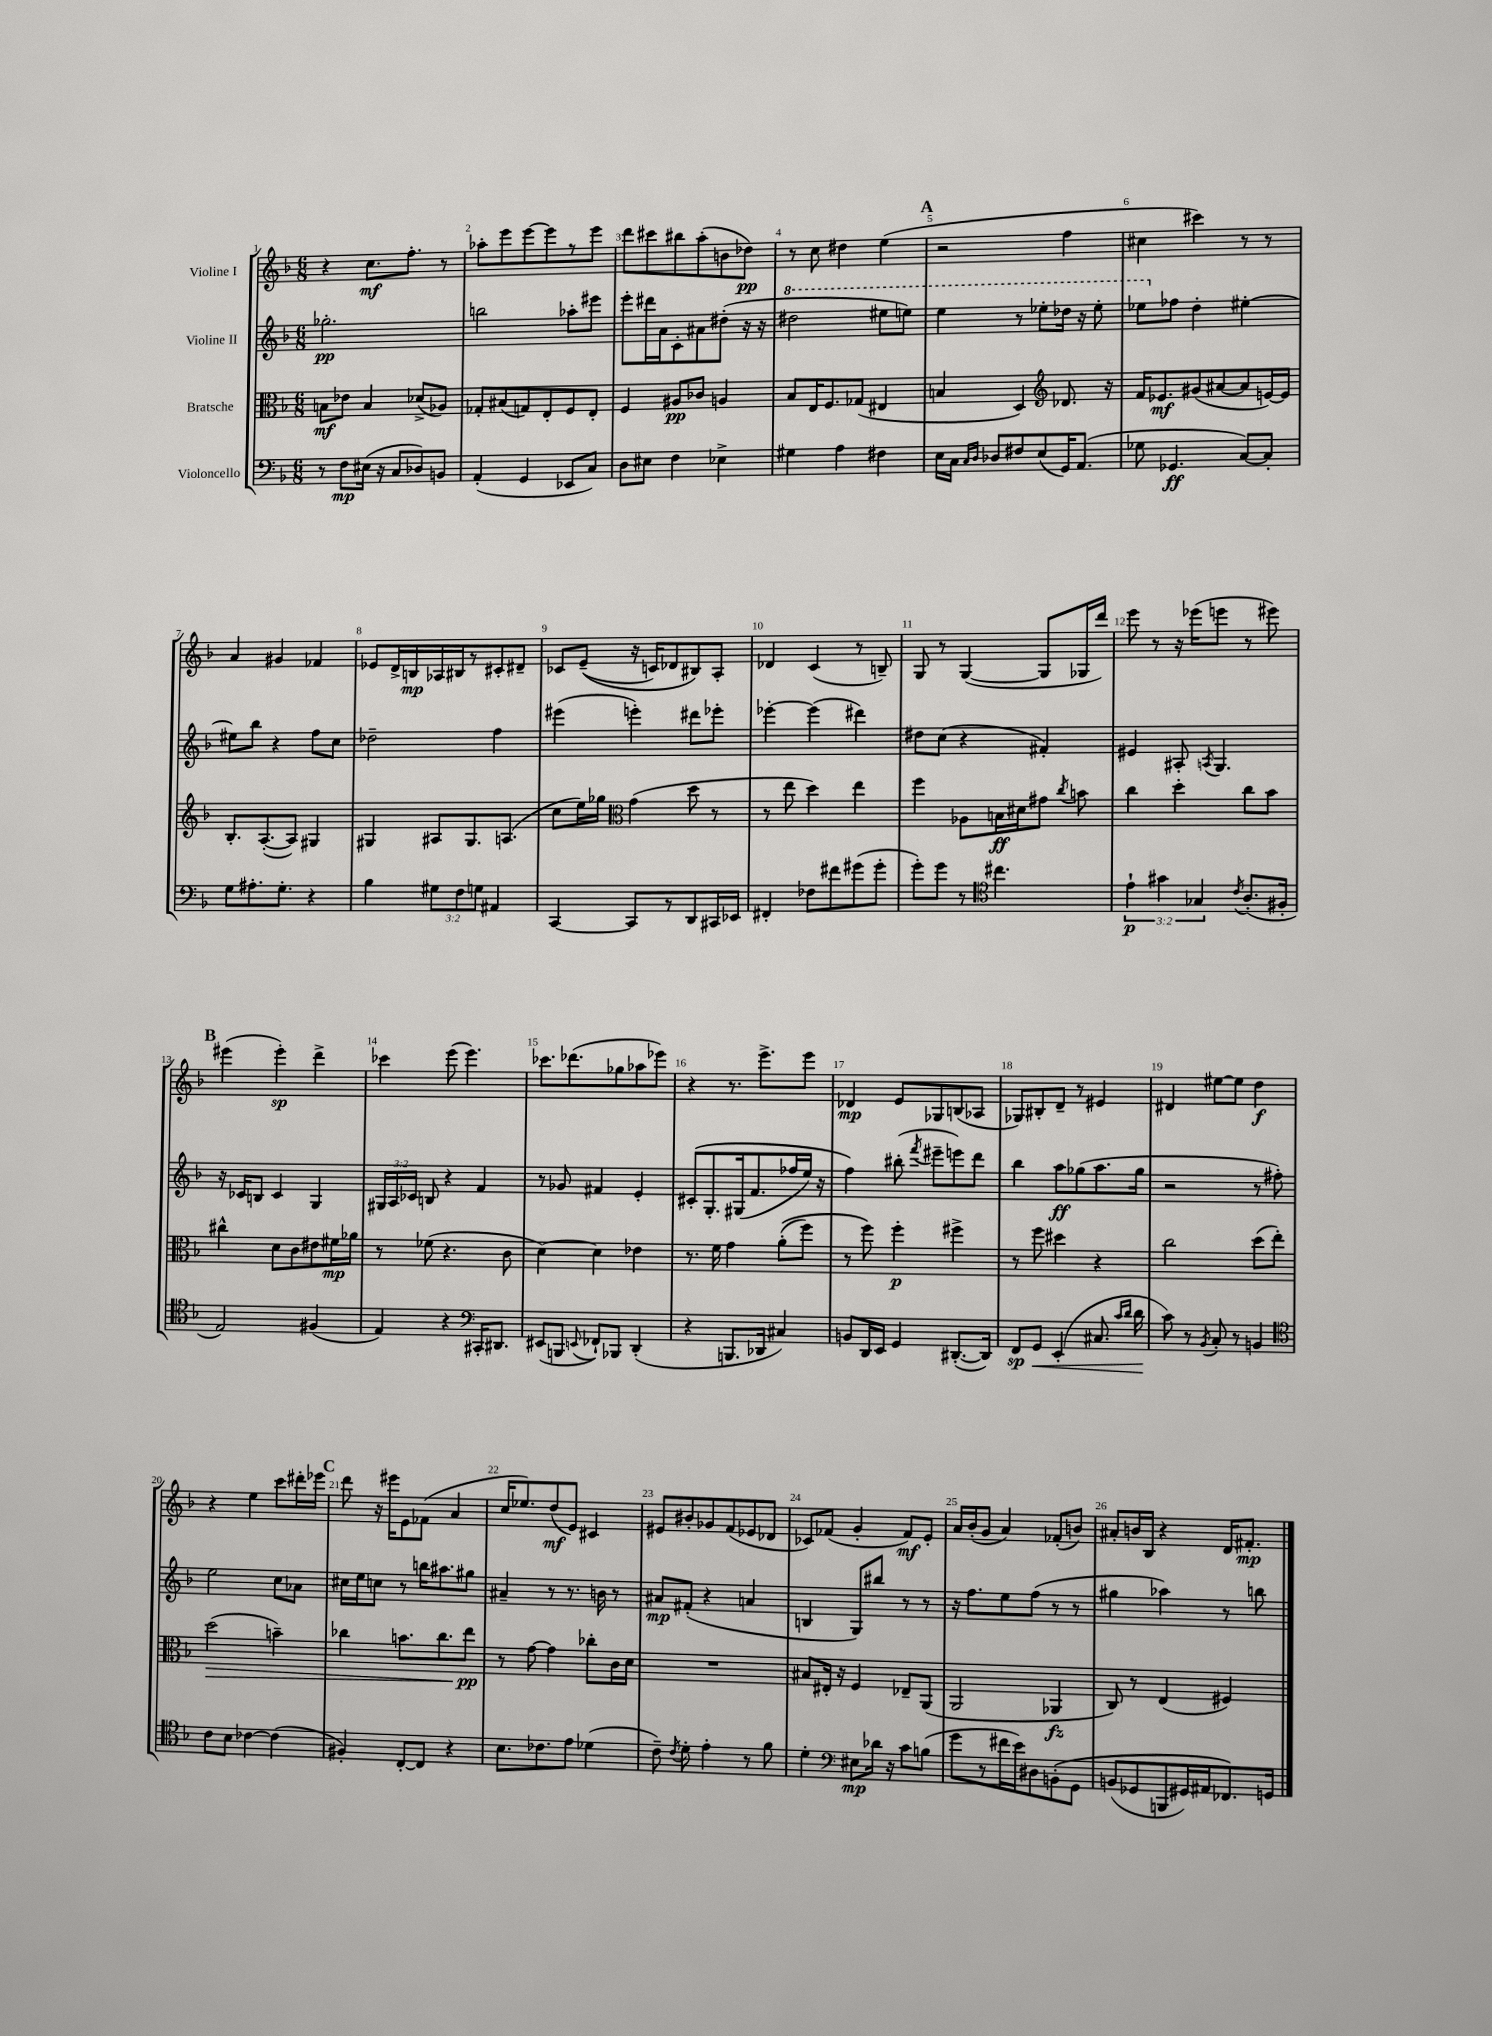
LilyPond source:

<<
\new StaffGroup <<
\new Staff = "s0" \with { instrumentName = "Violine I" } {
    \clef treble \key f \major \numericTimeSignature \time 6/8
    \autoBeamOff r4 c''8.[\mf f''8.]-. r8 |
    aes''8[-. e'''8 e'''8~ e'''8 r8 e'''8] |
    d'''8[ cis'''8 bis''8 a''8-.( b'8 des''8]\pp) |
    r8 c''8 dis''4 e''4( |
    \mark \markup { \bold "A" } r2 f''4 |
    cis''4 cis'''4) r8 r8 |
    a'4 gis'4 fes'4 |
    ees'8[ d'16-> b16\mp aes16 bis16 r8 cis'8-. dis'8]-- |
    ces'8[ e'8]--(\( r16 c'16[) des'8 bis8\) a8]-. |
    des'4 c'4( r8 b8--) |
    g8 r8 g4~( g8[ ges16 d'''16]) |
    e'''8 r8 r16 ees'''16[( e'''8] r8 eis'''8) |
    \mark \markup { \bold "B" } eis'''4( eis'''4-.\sp) d'''4-> |
    ces'''4 e'''8( e'''4.) |
    ces'''8.[ des'''8.( ges''8 aes''8 ees'''8]) |
    r4 r8. e'''8.[-> e'''8] |
    des'4\mp e'8[ ges8 b8( aes8] |
    ges8[) bis8-. d'8]-- r8 eis'4 |
    dis'4 eis''8[~ eis''8] d''4\f |
    r4 e''4 c'''8[ dis'''16-. ees'''16] |
    \mark \markup { \bold "C" } d'''8 r16 eis'''16[ e'8 fes'8]( a'4 |
    c''16[ ees''8.) d''8\mf( e'8]) cis'4 |
    eis'8[ bis'8-. ges'8 f'8( ees'8 des'8] |
    ces'8[) fes'8]( g'4-. fes'8[\mf) e'8]-. |
    a'16[ bes'16-.( g'8] a'4) fes'8[-.( b'8]) |
    ais'8[-. b'16 bes16] r4 d'16[ fis'8.]-.\mp \bar "|." |
}
\new Staff = "s1" \with { instrumentName = "Violine II" } {
    \clef treble \key f \major \numericTimeSignature \time 6/8 \override Staff.TupletNumber.text = #tuplet-number::calc-fraction-text
    \autoBeamOff ges''2.-.\pp |
    b''2 aes''8[-. eis'''8] |
    e'''8[-. dis'''16 a'16 c'8-. ais'8 dis''8]-.( r16 r16 |
    \ottava #1 dis'''2 eis'''8[ e'''8]) |
    \mark \markup { \bold "A" } e'''4 r8 ees'''8[-. des'''16] r16 ees'''8-. |
    ees'''8[ \ottava #0 fes''8] d''4-. eis''4~-. |
    eis''8[ bes''8] r4 f''8[ c''8] |
    des''2-- f''4 |
    eis'''4( e'''4-.) dis'''8[ ees'''8]-. |
    ees'''4~-. ees'''4( dis'''4) |
    dis''8[ c''8]( r4 fis'4-.) |
    eis'4 ais8-. \acciaccatura { a8 } g4. |
    \mark \markup { \bold "B" } r16 ces'16[ b8] ces'4 g4 |
    \tuplet 3/2 { gis16[ a16 ces'16] } b8 r4 f'4 |
    r8 ges'8 fis'4 e'4-. |
    cis'8[-.\( g8.-. gis16( f'8. fes''16 e''16]) r16 |
    f''4\) bis''8-.( \acciaccatura { f'''8 } eis'''8[-- e'''8) d'''8] |
    bes''4 a''8[\ff ges''8( a''8. ges''16] |
    r2 r8 fis''8-.) |
    e''2 c''8[ aes'8] |
    \mark \markup { \bold "C" } cis''16[ e''16 c''8] r8 b''16[ ais''8. gis''8] |
    ais'4-- r8 r8. b'16 r8 |
    ais'8[\mp fis'8]-.( r4 a'4 |
    b4 g8[) bis''8] r8 r8 |
    r16 f''8.[ e''8 f''8]( r8 r8 |
    gis''4 aes''4) r8 b''8 \bar "|." |
}
\new Staff = "s2" \with { instrumentName = "Bratsche" } {
    \clef alto \key f \major \numericTimeSignature \time 6/8
    \autoBeamOff b8[\mf ees'8] b4 des'8[->( aes8]) |
    ges8[-. bis8( g8) e8-. f8 e8]-. |
    f4 ais8[\pp ces'8] a4 |
    bes8[ e16 f8. ges8]( eis4 |
    \mark \markup { \bold "A" } b4 d4) \clef treble des'8. r16 |
    f'16[ ees'8.\mf gis'8( ais'8~ ais'8 e'16~) e'16] |
    bes8.[-. a8.~-.( a8]) gis4 |
    gis4 ais8[ gis8. a8.]( |
    c''8[ e''16) ges''16] \clef alto g'4( d''8 r8 |
    r8 e''8 d''4) e''4 |
    f''4 aes8[ b16\ff dis'16 gis'8] \acciaccatura { c''8 } b'8 |
    c''4 d''4-. c''8[ bes'8] |
    \mark \markup { \bold "B" } cis''4-^ d'8[ c'8 eis'8 fis'16\mp aes'16] |
    r8 fes'8( r4. c'8 |
    d'4~) d'4 ees'4 |
    r8. f'16 g'4 a'8[-.(\( f''8]) |
    r8 f''8\) f''4-.\p fis''4-> |
    r8 f''8 dis''4 r4 |
    c''2 d''8[( e''8]-.) |
    d''2\>( b'4--) |
    \mark \markup { \bold "C" } ces''4 b'8.[ ces''8. e''8]\pp\! |
    r8 g'8~ g'4 ces''8[-. c'16 d'16] |
    R2. |
    bis8[ eis16]-. r16 f4 ees8[-- a,8]( |
    a,2 aes,4\fz |
    c8) r8 e4( fis4) \bar "|." |
}
\new Staff = "s3" \with { instrumentName = "Violoncello" } {
    \clef bass \key f \major \numericTimeSignature \time 6/8 \override Staff.TupletNumber.text = #tuplet-number::calc-fraction-text
    \autoBeamOff r8 f8[\mp eis16]( r16 c8[ des8) b,8] |
    a,4-.( g,4 ees,8[ c8]) |
    d8[ eis8] f4 ees4-> |
    gis4 a4 fis4 |
    \mark \markup { \bold "A" } e16[ c16] \grace { c16[ d16] } des8[ fis8 e8( g,16) a,8.]( |
    ges8 ges,4.\ff c8[~) c8]-. |
    g8[ ais8.-. g8.]-. r4 |
    bes4 \tuplet 3/2 { gis8[ f8 g8] } ais,4 |
    c,4~ c,8[ r8 d,8 cis,16 ees,16] |
    fis,4-. fes8[ fis'8 gis'8( gis'8]-. |
    g'8[-.) g'8] r8 \clef tenor cis''4. |
    \tuplet 3/2 { e'4-!\p gis'4 ges4 } \acciaccatura { c'8 } a8.[-.( fis16]-. |
    \mark \markup { \bold "B" } e2) fis4( |
    e4) r4 \clef bass cis,16[-. dis,8.] |
    eis,8[( b,,8] \appoggiatura { e,8 } fes,8[-!) bes,,8] d,4-.( |
    r4 b,,8.[ des,16] cis4) |
    b,8[ d,16 e,16] g,4 dis,8.[~-.( dis,16]) |
    f,8[\sp g,8]\< e,4-.( cis8. \grace { c'16[ d'16] } d'16\! |
    c'8) r8 \acciaccatura { bes,8 } c8-. r8 b,4 |
    \clef tenor c'8[ bes8] ces'4~ ces'4( |
    \mark \markup { \bold "C" } fis4-.) c8[~-. c8] r4 |
    bes8.[ ces'8. e'8] des'4( |
    c'8--) \acciaccatura { c'8 } d'8-. e'4-. r8 f'8 |
    d'4-. \clef bass eis8[\mp des'16] r16 c'8[ b8]( |
    g'8[ r8 fis'16 e'16) dis8 b,8-.\( g,8] |
    b,8[( ges,8 b,,8 gis,16) ais,16 fes,8.\) g,16] \bar "|." |
}
>>
>>
\layout { \context { \Score \override BarNumber.break-visibility = ##(#f #t #t) barNumberVisibility = #all-bar-numbers-visible } }
